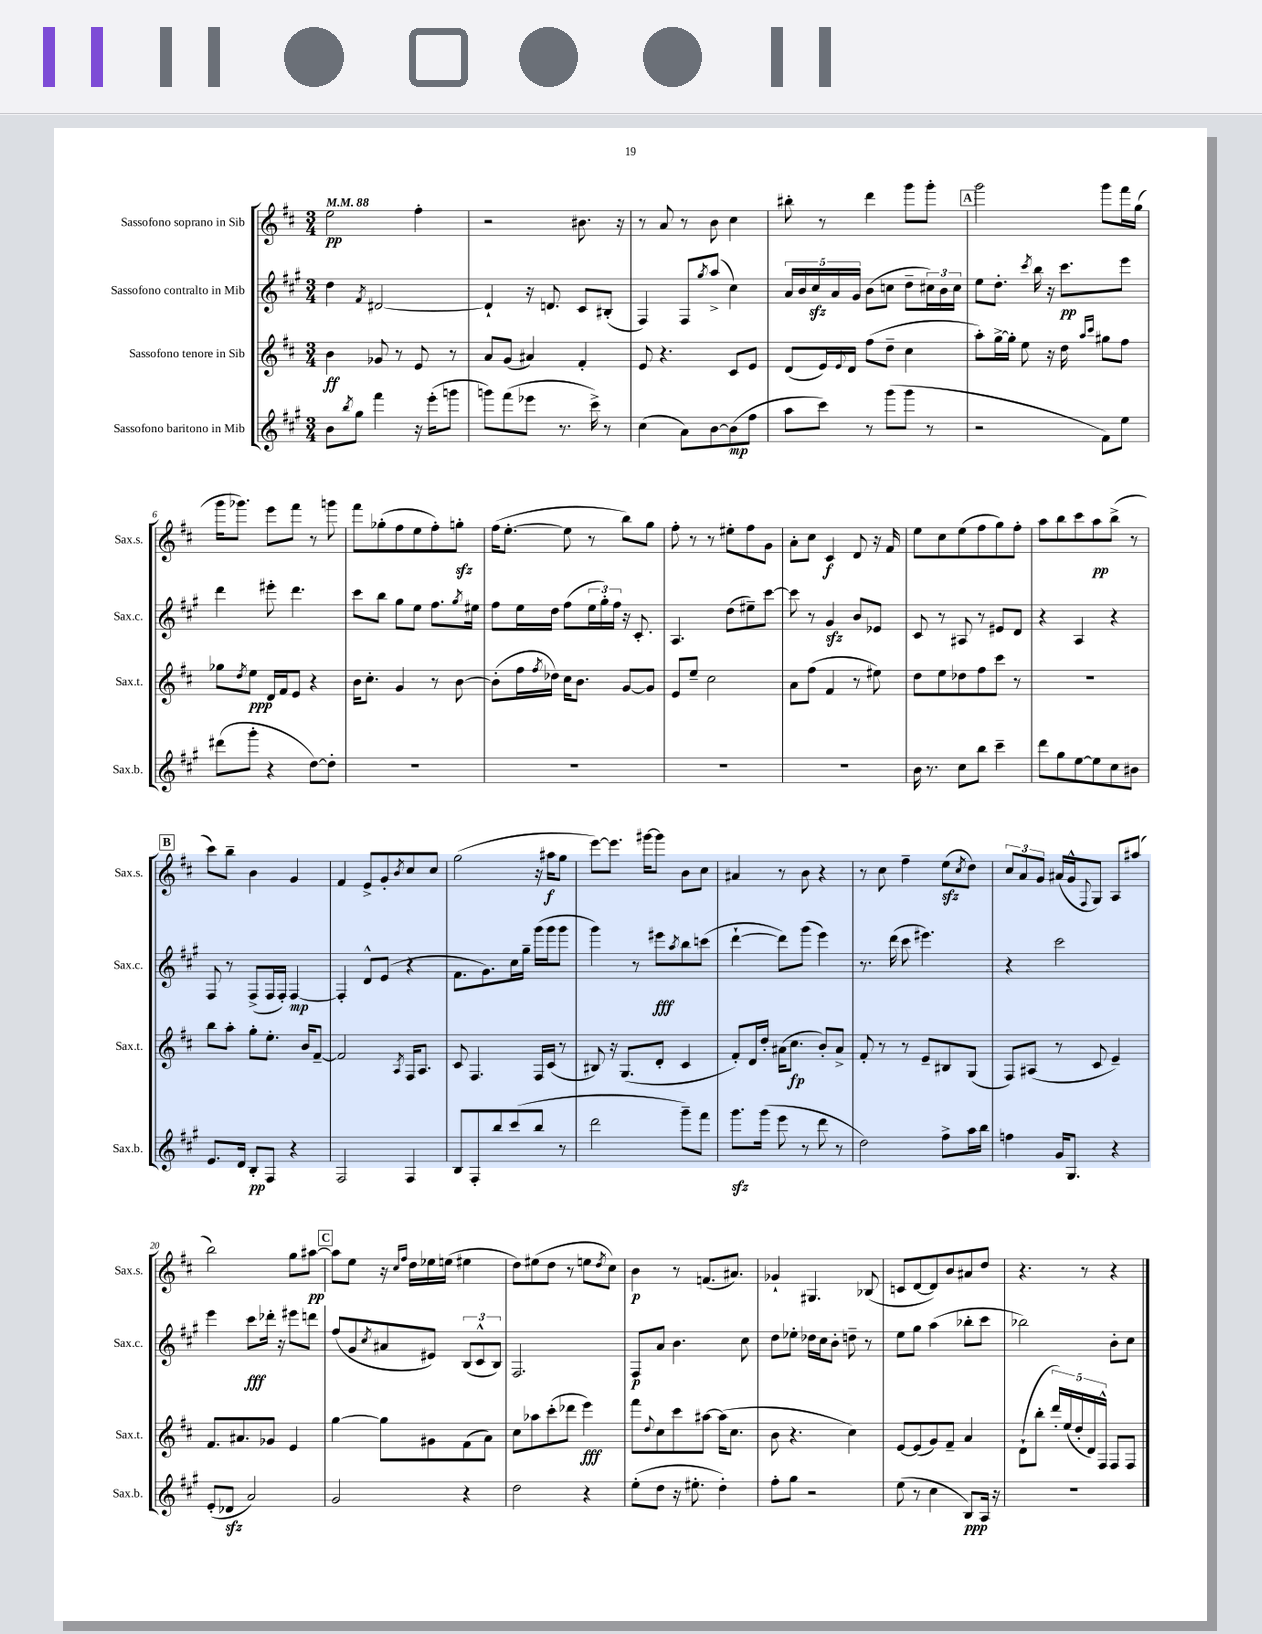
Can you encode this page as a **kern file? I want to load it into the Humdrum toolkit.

**kern	**kern	**kern	**kern
*staff4	*staff3	*staff2	*staff1
*clefG2	*clefG2	*clefG2	*clefG2
*k[f#c#g#]	*k[f#c#]	*k[f#c#g#]	*k[f#c#]
*M3/4	*M3/4	*M3/4	*M3/4
*MM88	*MM88	*MM88	*MM88
8b\L	4b\	4dd\	2ee\
8qbb/	.	.	.
8gg#\J	.	.	.
.	.	8qf#/	.
4fff#\	8g-/	[2d#/	.
.	8r	.	.
16r	8e/	.	4ff#'\
(16eee'\LK	.	.	.
8ggg\J	8r	.	.
=	=	=	=
8ggg\L)	8a/L	4d#`/]	2r
(8fff#\	(8g/J	.	.
8eee-\J	4a#/)	16r	.
.	.	8.d/	.
8.r	.	.	.
.	4f#'/	8c#/L	8.b#\
16ccc#^\)	.	.	.
8r	.	(8B#'/J	.
.	.	.	16r
=	=	=	=
(4cc#\	8e/	4F#/)	8r
.	4.r	.	8a/
8a\L)	.	8F#/L	8r
.	.	8qgg#/	.
[8b\	.	(8aa^/J	8b\
(8b\]	8c#/L	4cc#\)	4cc#\
8ff#\J	8e/J	.	.
=	=	=	=
8aa\L	(8d/L	20a/LL	8bb#'\
.	.	20b/	.
.	.	20cc#/	.
8ccc#\J)	16e/L)	.	8r
.	.	20a/	.
.	8qqe/	.	.
.	16d/JJ	.	.
.	.	20g#/JJ	.
8r	(8ff#\L	(8b\L	4ddd\
(8ggg#\L	8dd~\J	8cc\J	.
8ggg#\J	4cc#\	8dd~\L	8ggg\L
8r	.	24cc#\L)	8ggg'\J
.	.	24b\	.
.	.	24cc#\JJ	.
=	=	=	=
2r	8aa'\L)	8ee\L	2ggg\
.	[16gg^\L	8.dd'\J	.
.	16gg'\]JJ	.	.
.	8ee\	.	.
.	.	8qccc#/	.
.	.	16bb\	.
.	16r	16r	.
.	16dd\	8.ccc#\L	.
.	16qqaa/LL	.	.
.	16qqccc#/JJ	.	.
8f#\L)	8gg#\L	.	8ggg\L
8ee\J	8ff#\J	8eee\J	16fff#\L
.	.	.	(16gg\JJ
=	=	=	=
(8ddd#\L	8gg-\L	4ddd\	16ggg\LK
.	.	.	8.ggg-\J)
.	8qdd/	.	.
8ggg#'\J	8ee\J	.	.
4r	16d/LL	8eee#'\	8eee\L
.	16f#/J	.	.
.	8e/J	4.ddd\	8fff#\J
[8dd\L)	4r	.	8r
8dd'\]J	.	.	8ggg\
=	=	=	=
2.r	16b\LK	8ccc#\L	8fff#\L
.	8.cc#'\J	.	.
.	.	8bb\J	(8gg-'\
.	4g/	8gg#\L	8ff#\
.	.	8ee\J	8ee\
.	8r	8.ff#\L	8ff#'\)
.	[8b\	.	8gg'\J
.	.	8qgg#/	.
.	.	16ee#\Jk	.
=	=	=	=
2.r	(8b'\]L	8ff#\L	(16ff#\LK
.	.	.	[8.ee'\J
.	16ff#\L	16ee\L	.
.	8qff#/	.	.
.	16dd-\JJ)	16dd\JJ	.
.	16cc#\LK	(8ff#\L	8ee\]
.	8.b\J	.	.
.	.	24ee\L	8r
.	.	24gg#'\)	.
.	.	24ff#\JJ	.
.	[8g/L	16r	8bb\L)
.	.	8.c#'/	.
.	8g/]J	.	8gg\J
=	=	=	=
2.r	8e/L	4.A/	8ff#'\
.	8ee~/J	.	8r
.	2cc#\	.	8r
.	.	(8dd\L	8ee#'\L
.	.	8ee#~\)	8ff#\
.	.	[8ccc#\J	8g\J
=	=	=	=
2.r	8a\L	8ccc#\]	8a'\L
.	(8ff#\J	8r	8cc#\J
.	4f#/	4g#/	4c#/
.	8r	8b/L	8d/
.	8ee#\)	8e-/J	16r
.	.	.	16f#/
=	=	=	=
16b\	8dd\L	8c#/	8ee\L
8.r	.	.	.
.	8ee\	8r	8cc#\
8cc#\L	8dd-\	8A#/	(8ee\
8bb\J	8ff#\	8r	8ff#\
4ccc#~\	8ccc#\J	8e#/L	8gg\)
.	8r	8d/J	8ff#'\J
=	=	=	=
8ddd\L	2.r	4r	8aa\L
8gg#\	.	.	8bb\
[8ee\	.	4A/	8ccc#\
8ee\]	.	.	8aa\
8cc#\	.	4r	(8bb^\J
8b#\J	.	.	8r
=	=	=	=
8.e/L	8bb\L	8F#/	8ccc#\L)
.	8aa'\J	8r	8bb~\J
16d/Jk	.	.	.
8B'/L	8gg'\L	(8F#^/L	4b\
8F#/J	8.ee'\J	16F#/L	.
.	.	16F#'/JJ)	.
4r	.	[4F#/	4g/
.	16b/LK	.	.
.	[8f#~/J	.	.
=	=	=	=
2F#/	2f#/]	4F#'/]	4f#/
.	.	8d^^/L	8e^/L
.	.	(8e/J	8g'/
.	8qA/	.	8qb/
4F#/	16F#/LK	4r	8cc#/
.	8.A/J	.	.
.	.	.	8cc#/J
=	=	=	=
8B/L	8c#/	8.f#\L	(2gg\
8F#'/	4.F#/	.	.
.	.	8.g#\)	.
8bb/	.	.	.
(8ccc#/	.	16cc#\L	.
.	.	16gg#~\JJ	.
8bb/J	16F#/LL	(16ggg#\LL	16r
.	(16c#/JJ	16ggg#\J	16aa#\LK
8r	8r	8ggg#\J	8gg\J
=	=	=	=
2ddd\	8B#/)	4ggg#\)	[8eee\L)
.	16r	.	8.eee\]J
.	(8.G/L	.	.
.	.	8r	.
.	.	.	[16ggg#\LK
.	8d'/J	8eee#\L	8ggg#\]J
.	.	8qaa/	.
8ggg#~\L)	4c#/	8bb\	8b\L
8fff#\J	.	(8ccc\J	8cc#\J
=	=	=	=
8.ggg#\L	8f#'/L)	[4ddd`\	4a#/
.	16d/L	.	.
(16ggg#\Jk	16dd'/JJ	.	.
8eee\	(16a#\LK	8ddd\]L)	8r
.	8.cc#\J	.	.
8r	.	(8ggg#\J	8b\
8ddd\	8b'/L)	4eee\)	4r
8r	8a#^/J	.	.
=	=	=	=
2dd\)	8f#'/	8.r	8r
.	8r	.	8cc#\
.	.	(16ddd\	.
.	8r	8ccc#\	4ff#~\
.	8e~/L	4.eee#\)	.
8ff#^\L	8B#/	.	(8ee\L
.	.	.	8qcc#/
16aa\L	(8G/J	.	8dd\J)
16bb\JJ	.	.	.
=	=	=	=
4ff\	8F#/L)	4r	12cc#/L
.	.	.	12a/
.	(8A#/J	.	.
.	.	.	12g/J
16g#/LK	8r	2ccc#\	(16a#/LL
8.G#/J	.	.	16g^^/J
.	.	.	8qqF#/
.	8c#/	.	8G/J)
4r	4e~/)	.	8A/L
.	.	.	(8aa#/J
=	=	=	=
(8e'/L	8.f#/L	4eee\	2bb\)
8d-/J	.	.	.
.	8.a#/	.	.
2a/)	.	8ccc#\L	.
.	8g-/J	16ddd-'\Jk	.
.	.	16r	.
.	4e/	8eee#\L	8gg\L
.	.	8ddd\J	[8aa#\J
=	=	=	=
2g#/	[4gg\	(8ff#/L	8aa#\]L
.	.	8g#/	8ee\J
.	.	8qcc#/	.
.	8gg\]L	8a#/	16r
.	.	.	16qqcc#/LL
.	.	.	16qqff#/JJ
.	.	.	16dd\LL
.	8g#\	8e#/J)	16ee-\
.	.	.	(16ee\JJ
4r	(8f#\	(12B/L	4ee#\
.	.	12c#^^/	.
.	8a\J)	.	.
.	.	12B/J)	.
=	=	=	=
2dd\	8cc#\L	2.F#/	8dd\L)
.	8aa-\	.	(8ee#\
.	(8ccc#'\	.	8dd\J
.	8ddd-\J	.	8r
4r	4eee\)	.	8ee\L
.	.	.	8qdd/
.	.	.	8cc#\J)
=	=	=	=
(8ee'\L	8fff#\L	8F#/L	4b\
.	8qqdd/	.	.
8dd\J	8cc#\	8a/J	.
16r	8ccc#\	4.b\	8r
8.ee#'\	.	.	.
.	[8aa#\J	.	(8.f/L
4dd'\)	(16aa#\]LK	.	.
.	8.cc#\J	.	8.a#/J)
.	.	8cc#\	.
=	=	=	=
8ff#'\L	8b\	8dd\L	4g-`/
8gg#\J	4.r	8ee-'\J	.
2r	.	16dd-\LL	4.G#/
.	.	16cc#\J	.
.	.	8b'\J	.
.	4cc#\)	8dd~\	.
.	.	8r	(8B-/
=	=	=	=
(8ee\	[8e/L	8ee\L	8c/L
8r	(8e/]	8gg#\J	[8d/
4cc#\	8g/)	(4aa\	8d/])
.	8f#~/J	.	8b/
8B/L)	4a/	8bb-'\L	8a#/
16A/Jk	.	8ccc#\J	8dd/J
16r	.	.	.
=	=	=	=
2.r	(8d`\L	2bb-\)	4.r
.	8bb'\J	.	.
.	20ddd'/LL)	.	.
.	(20ee/	.	.
.	20dd'/	.	.
.	.	.	8r
.	20d/)	.	.
.	20F#^^/JJ	.	.
.	8F#/L	8b'\L	4r
.	8F#/J	8cc#\J	.
==	==	==	==
*-	*-	*-	*-
